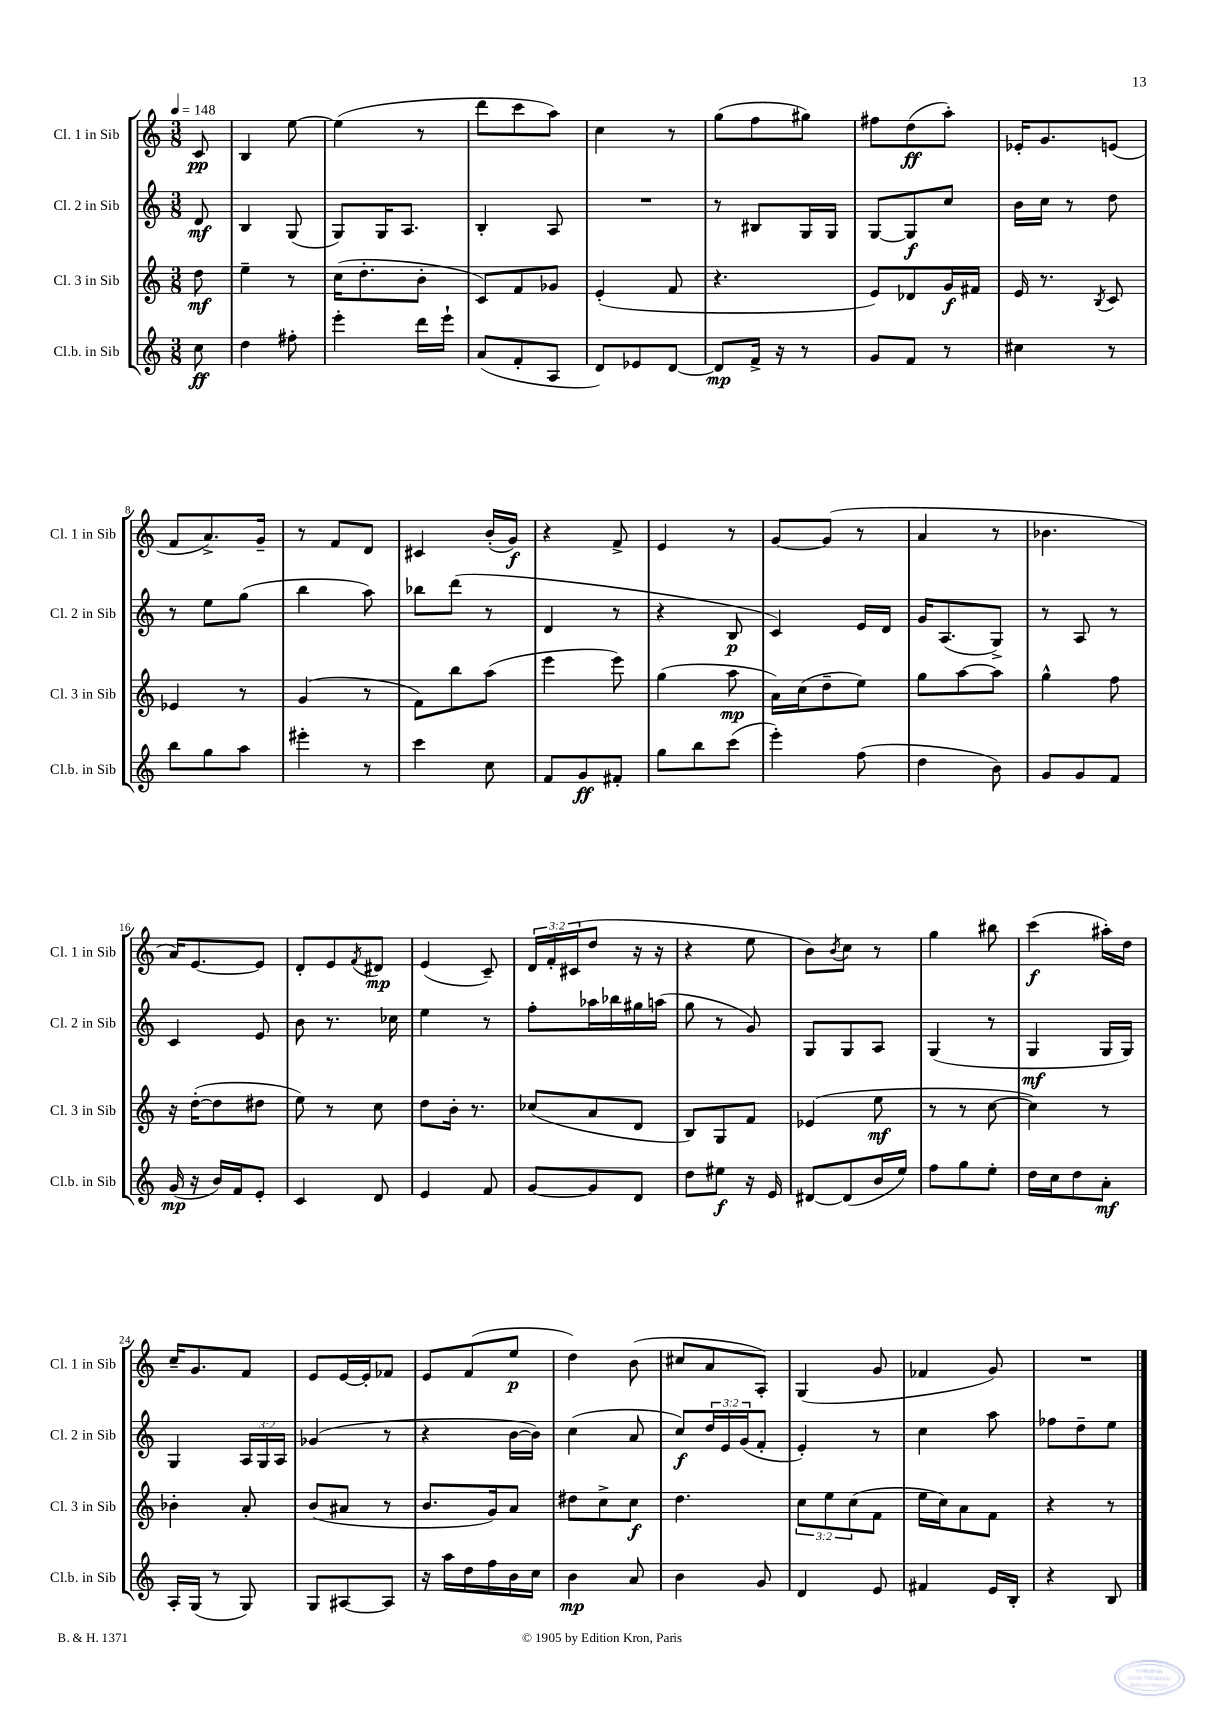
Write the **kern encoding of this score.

**kern	**dynam	**kern	**dynam	**kern	**dynam	**kern	**dynam
*part4	*part4	*part3	*part3	*part2	*part2	*part1	*part1
*staff4	*staff4	*staff3	*staff3	*staff2	*staff2	*staff1	*staff1
*I"Cl.b. in Sib	*	*I"Cl. 3 in Sib	*	*I"Cl. 2 in Sib	*	*I"Cl. 1 in Sib	*
*I'Cl.b. in Sib	*	*I'Cl. 3 in Sib	*	*I'Cl. 2 in Sib	*	*I'Cl. 1 in Sib	*
*clefG2	*	*clefG2	*	*clefG2	*	*clefG2	*
*k[]	*	*k[]	*	*k[]	*	*k[]	*
*M3/8	*	*M3/8	*	*M3/8	*	*M3/8	*
*MM148	*	*MM148	*	*MM148	*	*MM148	*
=	=	=	=	=	=	=	=
8cc\	ff	8dd\	mf	8d/	mf	8c/	pp
=1	=1	=1	=1	=1	=1	=1	=1
4dd\	.	4ee~\	.	4B/	.	4B/	.
8ff#X'\	.	8r	.	(8G/	.	[8ee\	.
=2	=2	=2	=2	=2	=2	=2	=2
4eee'\	.	(16cc\KL	.	8G/L)	.	(4ee\]	.
.	.	8.dd'\	.	.	.	.	.
.	.	.	.	16G/K	.	.	.
.	.	.	.	8.A/J	.	.	.
16ddd\LL	.	8b'\J	.	.	.	8r	.
16eee`\JJ	.	.	.	.	.	.	.
=3	=3	=3	=3	=3	=3	=3	=3
(8a/L	.	8c/L)	.	4B'/	.	8ddd\L	.
8f'/	.	8f/	.	.	.	8ccc\	.
8A/J	.	8g-X/J	.	8A/	.	8aa\J)	.
=4	=4	=4	=4	=4	=4	=4	=4
8d/L)	.	(4e'/	.	4.r	.	4cc\	.
8e-X/	.	.	.	.	.	.	.
[8d/J	.	8f/	.	.	.	8r	.
=5	=5	=5	=5	=5	=5	=5	=5
8d/L]	mp	4.r	.	8r	.	(8gg\L	.
16f^/Jk	.	.	.	8B#X/L	.	8ff\	.
16r	.	.	.	.	.	.	.
8r	.	.	.	16G/L	.	8gg#X\J)	.
.	.	.	.	16G/JJ	.	.	.
=6	=6	=6	=6	=6	=6	=6	=6
8g/L	.	8e/L)	.	[8G/L	.	8ff#X\L	.
8f/J	.	8d-X/	.	8G/]	f	(8dd\	ff
8r	.	16g/L	f	8cc/J	.	8aa'\J)	.
.	.	16f#X/JJ	.	.	.	.	.
=7	=7	=7	=7	=7	=7	=7	=7
4cc#X\	.	16e/	.	16b\LL	.	16e-X'/KL	.
.	.	8.r	.	16cc\JJ	.	8.g/	.
.	.	.	.	8r	.	.	.
.	.	8qB/	.	.	.	.	.
8r	.	8c/	.	8dd\	.	(8en/J	.
!!LO:LB:g=z
=8	=8	=8	=8	=8	=8	=8	=8
8bb\L	.	4e-X/	.	8r	.	8f/L	.
8gg\	.	.	.	8ee\L	.	8.a^/)	.
8aa\J	.	8r	.	(8gg\J	.	.	.
.	.	.	.	.	.	16g~/Jk	.
=9	=9	=9	=9	=9	=9	=9	=9
4eee#X'\	.	(4g/	.	4bb\	.	8r	.
.	.	.	.	.	.	8f/L	.
8r	.	8r	.	8aa\)	.	8d/J	.
=10	=10	=10	=10	=10	=10	=10	=10
4ccc\	.	8f\L)	.	8bb-X\L	.	4c#X/	.
.	.	8bb\	.	(8ddd\J	.	.	.
8cc\	.	(8aa\J	.	8r	.	(16b'/LL	.
.	.	.	.	.	.	16g/JJ)	f
=11	=11	=11	=11	=11	=11	=11	=11
8f/L	.	4eee\	.	4d/	.	4r	.
8g/	ff	.	.	.	.	.	.
8f#X'/J	.	8eee\)	.	8r	.	8f^/	.
=12	=12	=12	=12	=12	=12	=12	=12
8gg\L	.	(4gg\	.	4r	.	4e/	.
8bb\	.	.	.	.	.	.	.
(8ccc\J	.	8aa\	mp	8B/	p	8r	.
=13	=13	=13	=13	=13	=13	=13	=13
4eee'\)	.	16a\LL)	.	4c/)	.	[8g/L	.
.	.	(16cc\J	.	.	.	.	.
.	.	8dd~\	.	.	.	(8g/J]	.
(8ff\	.	8ee\J)	.	16e/LL	.	8r	.
.	.	.	.	16d/JJ	.	.	.
=14	=14	=14	=14	=14	=14	=14	=14
4dd\	.	8gg\L	.	16g/KL	.	4a/	.
.	.	.	.	(8.A/	.	.	.
.	.	[8aa\	.	.	.	.	.
8b\)	.	8aa\J]	.	8G^/J)	.	8r	.
=15	=15	=15	=15	=15	=15	=15	=15
8g/L	.	4gg^^\	.	8r	.	4.b-X\	.
8g/	.	.	.	8A/	.	.	.
8f/J	.	8ff\	.	8r	.	.	.
!!LO:LB:g=z
=16	=16	=16	=16	=16	=16	=16	=16
(16g/	mp	16r	.	4c/	.	16a/KL)	.
16r	.	([16dd'\KL	.	.	.	[8.e/	.
16b/LL)	.	8dd\]	.	.	.	.	.
16f/J	.	.	.	.	.	.	.
8e'/J	.	8dd#X\J	.	8e/	.	8e/J]	.
=17	=17	=17	=17	=17	=17	=17	=17
4c/	.	8ee\)	.	8b\	.	8d'/L	.
.	.	8r	.	8.r	.	8e/	.
.	.	.	.	.	.	8qf/	.
8d/	.	8cc\	.	.	.	8d#X/J	mp
.	.	.	.	16cc-X\	.	.	.
=18	=18	=18	=18	=18	=18	=18	=18
4e/	.	8dd\L	.	4ee\	.	(4e/	.
.	.	16b'\Jk	.	.	.	.	.
.	.	8.r	.	.	.	.	.
8f/	.	.	.	8r	.	8c~/)	.
=19	=19	=19	=19	=19	=19	=19	=19
[8g/L	.	(8cc-X/L	.	8ff'\L	.	24d/LL	.
.	.	.	.	.	.	24f'/	.
.	.	.	.	.	.	(24c#X/J	.
8g/]	.	8a/	.	16aa-X\L	.	8dd/J	.
.	.	.	.	16bb-X\	.	.	.
8d/J	.	8d/J	.	16gg#X\	.	16r	.
.	.	.	.	(16aan\JJ	.	16r	.
=20	=20	=20	=20	=20	=20	=20	=20
8dd\L	.	8B/L)	.	8gg\	.	4r	.
8ee#X\J	f	8G/	.	8r	.	.	.
16r	.	8f/J	.	8g/)	.	8ee\	.
16e/	.	.	.	.	.	.	.
=21	=21	=21	=21	=21	=21	=21	=21
[8d#X/L	.	(4e-X/	.	8G/L	.	8b\L)	.
.	.	.	.	.	.	8qb/	.
(8d#/]	.	.	.	8G/	.	8cc\J	.
16b/L	.	8ee\	mf	8A/J	.	8r	.
16ee/JJ)	.	.	.	.	.	.	.
=22	=22	=22	=22	=22	=22	=22	=22
8ff\L	.	8r	.	(4G/	.	4gg\	.
8gg\	.	8r	.	.	.	.	.
8ee'\J	.	[8cc\	.	8r	.	8bb#X\	.
=23	=23	=23	=23	=23	=23	=23	=23
16dd\LL	.	4cc\])	.	4G/	mf	(4ccc\	f
16cc\J	.	.	.	.	.	.	.
8dd\	.	.	.	.	.	.	.
8a'\J	mf	8r	.	16G/LL	.	16aa#X'\LL)	.
.	.	.	.	16G/JJ)	.	16dd\JJ	.
!!LO:LB:g=z
=24	=24	=24	=24	=24	=24	=24	=24
16A'/LL	.	4b-X'\	.	4G/	.	16cc~/KL	.
(16G/JJ	.	.	.	.	.	8.g/	.
8r	.	.	.	.	.	.	.
8G/)	.	8a'/	.	24A/LL	.	8f/J	.
.	.	.	.	24G/	.	.	.
.	.	.	.	24A/JJ	.	.	.
=25	=25	=25	=25	=25	=25	=25	=25
8G/L	.	(8b/L	.	(4g-X/	.	8e/L	.
[8A#X/	.	8a#X/J	.	.	.	[16e/L	.
.	.	.	.	.	.	16e'/J]	.
8A#/J]	.	8r	.	8r	.	8f-X/J	.
=26	=26	=26	=26	=26	=26	=26	=26
16r	.	8.b/L	.	4r	.	8e/L	.
16aa\LL	.	.	.	.	.	.	.
16dd\	.	.	.	.	.	(8f/	.
16ff\	.	16g/k)	.	.	.	.	.
16b\	.	8a/J	.	[16b\LL	.	8ee/J	p
16cc\JJ	.	.	.	16b\JJ])	.	.	.
=27	=27	=27	=27	=27	=27	=27	=27
4b\	mp	8dd#X\L	.	(4cc\	.	4dd\)	.
.	.	8cc^\	.	.	.	.	.
8a/	.	8cc\J	f	8a/	.	(8b\	.
=28	=28	=28	=28	=28	=28	=28	=28
4b\	.	4.dd\	.	8cc/L)	f	8cc#X/L	.
.	.	.	.	24dd/L	.	8a/	.
.	.	.	.	24e/	.	.	.
.	.	.	.	(24g/J	.	.	.
8g/	.	.	.	8f'/J	.	8A'/J)	.
=29	=29	=29	=29	=29	=29	=29	=29
4d/	.	12cc\L	.	4e'/)	.	(4G/	.
.	.	12ee\	.	.	.	.	.
.	.	(12cc\	.	.	.	.	.
8e/	.	8f\J	.	8r	.	8g/	.
=30	=30	=30	=30	=30	=30	=30	=30
4f#X/	.	16ee\LL	.	4cc\	.	4f-X/	.
.	.	16cc\J)	.	.	.	.	.
.	.	8a\	.	.	.	.	.
16e/LL	.	8f\J	.	8aa\	.	8g/)	.
16B'/JJ	.	.	.	.	.	.	.
=31	=31	=31	=31	=31	=31	=31	=31
4r	.	4r	.	8ff-X\L	.	4.r	.
.	.	.	.	8dd~\	.	.	.
8B/	.	8r	.	8ee\J	.	.	.
==	==	==	==	==	==	==	==
*-	*-	*-	*-	*-	*-	*-	*-
